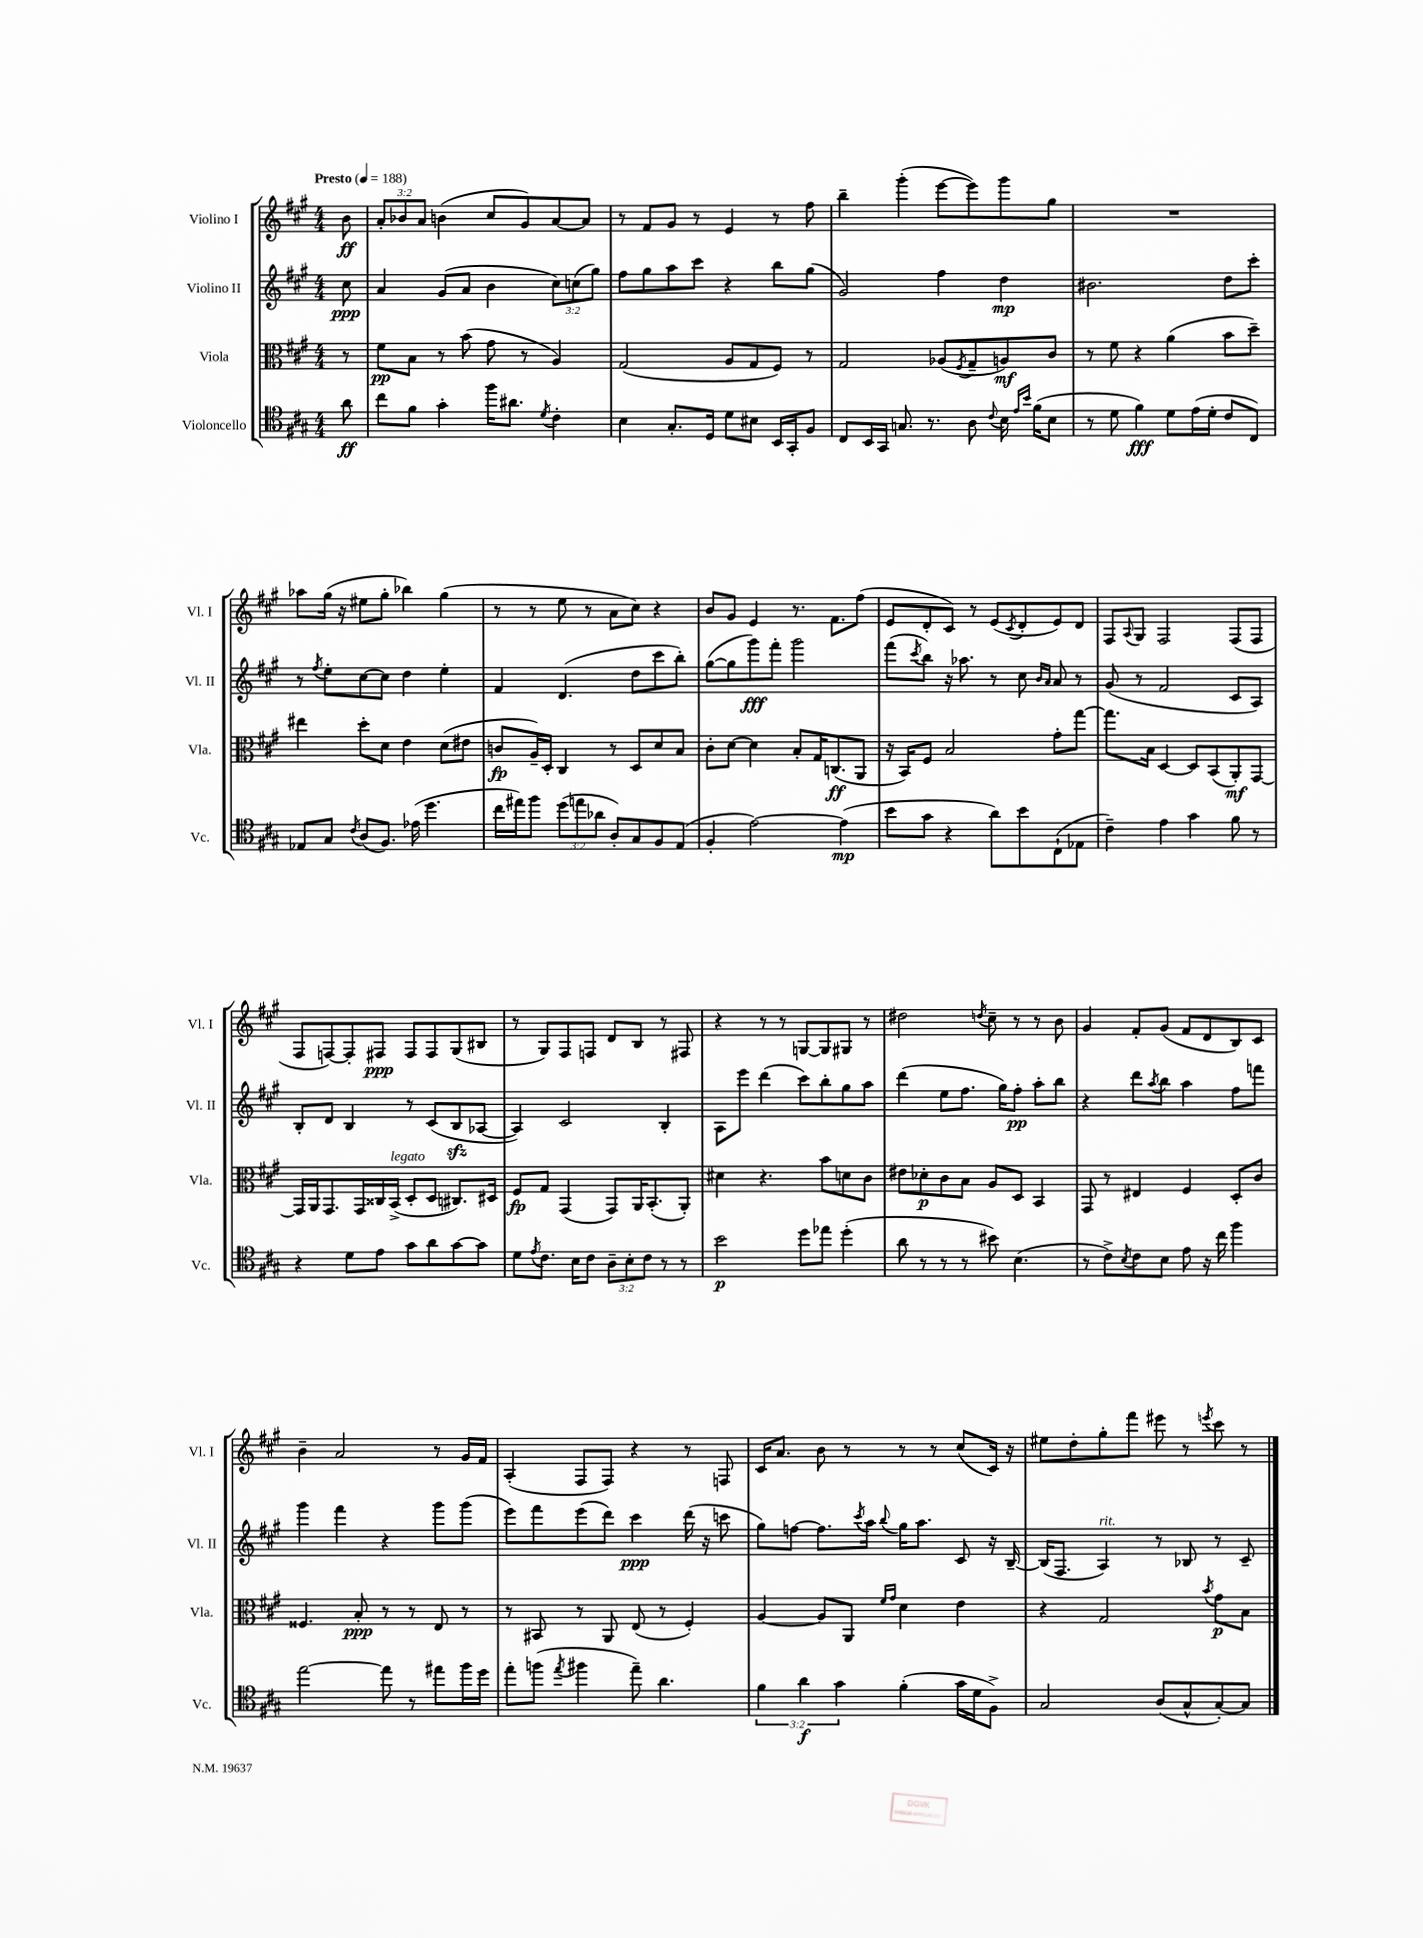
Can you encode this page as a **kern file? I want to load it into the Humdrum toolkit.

**kern	**kern	**kern	**kern
*staff4	*staff3	*staff2	*staff1
*clefC4	*clefC3	*clefG2	*clefG2
*k[f#c#g#]	*k[f#c#g#]	*k[f#c#g#]	*k[f#c#g#]
*M4/4	*M4/4	*M4/4	*M4/4
*MM188	*MM188	*MM188	*MM188
8a\	8r	8cc#\	8b\
=	=	=	=
8cc#\L	8f#\L	4a/	12a'/L
.	.	.	12b-/
8f#\J	8B\J	.	.
.	.	.	12a/J
4g#'\	8r	(8g#/L	(4b\
.	(8b\	8a/J	.
16ff#\LK	8g#\	4b\	8cc#/L
8.a#\J	.	.	.
.	8r	.	8g#/)
8qd/	.	.	.
4c#'\	4A/)	12cc#\L)	[8a/
.	.	(12cc\	.
.	.	.	8a/]J
.	.	12gg#\J)	.
=	=	=	=
4B\	(2G#/	8ff#\L	8r
.	.	8gg#\	8f#/L
8.G#'/L	.	8aa\	8g#/J
.	.	8ccc#\J	8r
16D/Jk	.	.	.
8d\L	8A/L	4r	4e/
8B#\J	8G#/	.	.
16BB/LL	8F#/J)	8bb\L	8r
16GG#'/J	.	.	.
8F#/J	8r	(8gg#\J	8ff#\
=	=	=	=
8C#/L	2G#/	2g#/)	4bb~\
16BB/L	.	.	.
16GG#/JJ	.	.	.
8.G/	.	.	(4ggg#'\
8.r	.	.	.
.	(8A-/L	4ff#\	[8eee\L
.	8qF#/	.	.
8A\	8G#~/	.	8eee\])
8qqc#/	.	.	.
16B\	8A/)	4dd\	8ggg#\
16qqe/LL	.	.	.
16qqb/JJ	.	.	.
(16f#\LK	.	.	.
8B\J	8c#/J	.	8gg#\J
=	=	=	=
8r	8r	2.b#\	1r
8d\	8f#\	.	.
4f#\)	4r	.	.
8d\L	(4a\	.	.
(16e\L	.	.	.
16d'\JJ	.	.	.
8c#/L	8b\L	8dd\L	.
8C#/J)	8dd~\J)	8ccc#'\J	.
=	=	=	=
8E-/L	4ee#\	8r	8aa-\L
.	.	8qff#/	.
8G#/J	.	8ee'\L	(16gg#\Jk
.	.	.	16r
8qc#/	.	.	.
(8A/L	8dd'\L	[8cc#\	8ee#\L
8.F#/J)	8d\J	8cc#\]J	8gg#'\J
.	4e\	4dd\	4bb-\)
(16e-\	.	.	.
4.dd\	.	.	.
.	(8d\L	4ee'\	(4gg#\
.	8e#\J	.	.
=	=	=	=
16cc#\LL	8c/L	4f#/	8r
16ee#\J)	.	.	.
8ff#\J	16A~/L)	.	8r
.	16D'/JJ	.	.
(12dd\L	4C#/	(4.d/	8ee\
12ee\	.	.	.
.	.	.	8r
12a-\J	.	.	.
8A'/L)	8r	.	8a\L
8G#/	8D/L	8dd\L	8cc#\J)
8F#/	8d/	8ccc#\	4r
(8E/J	8B/J	8bb'\J)	.
=	=	=	=
4F#'/	8c#'\L	([8gg#\L	8b/L
.	[8d\J	8gg#\]	8g#/J
[2e\)	4d\]	8ggg#\)	4e/
.	.	8fff#'\J	.
.	8B'/L	2ggg#\	8.r
.	16G#/K	.	.
.	(8.C/	.	8.f#\L
(4e\]	.	.	.
.	8AA/J	.	(8ff#\J
=	=	=	=
8b\L	16r	(8fff#\L	8e/L
.	16BB/LK)	.	.
.	.	8qccc#/	.
8g#\J	8F#/J	8bb\J)	8d'/
4r	2B/	16r	8c#/J)
.	.	8.aa-\	.
.	.	.	8r
8a\L)	.	8r	(8e/L
.	.	.	8qc#/
8b\	.	8cc#\	8d'/
.	.	16qqb/LL	.
.	.	16qqa/JJ	.
(8C#`\	8g#'\L	8a/	8e/)
8E-\J	[8gg#\J	8r	8d/J
=	=	=	=
4c#~\)	8.gg#\]L	(8g#/	8F#/L
.	.	.	8qqA/
.	.	8r	8G#/J
.	16B\Jk	.	.
4e\	[4D/	2f#/	2F#/
4g#\	8D/]L	.	.
.	(8BB/	.	.
8f#\	8AA'/)	8c#/L	(8F#/L
8r	[8GG#/J	8A/J)	8F#/J
=	=	=	=
4r	16GG#/]LL	8B'/L	8F#/L
.	16AA/J	.	.
.	8.GG#/	8d/J	[8F/)
8d\L	.	4B/	8F'/]
.	16GG#/L	.	.
8e\J	16C##/	.	8F#/J
.	(16BB^/JJ	.	.
8g#\L	8D'/L	8r	8F#/L
8a\	8D/J	(8c#/L	8F#/
[8g#\	8.C#/L)	8B/	(8G#/
8g#\]J	.	[8A-/J	8B#/J
.	16D#/Jk	.	.
=	=	=	=
8d\L	8F#/L	4A-/])	8r
8qe/	.	.	.
8.c#\J	8G#/J	.	8G#/L)
.	(4GG#/	2c#/	8F#/
16B\LK	.	.	.
8c#\J	.	.	8F/J
12A~\L	8GG#/L)	.	8d/L
12B'\	.	.	.
.	16AA/K	.	8B/J
12c#\J	.	.	.
.	(8.BB'/	.	.
8r	.	4B'/	8r
8r	8AA'/J)	.	8F#/
=	=	=	=
2b\	4d#\	8A\L	4r
.	.	8eee\J	.
.	4.r	(4ddd\	8r
.	.	.	8r
8dd\L	.	8ccc#\L)	[8G/L
8ee-\J	8b\L	8bb'\	8G/]
(4dd'\	8d\	8gg#\	8G#/J
.	8c#\J	8aa\J	8r
=	=	=	=
8a\	8e#\L	(4ddd\	2dd#\
8r	8d-'\	.	.
8r	8c#\	8ee\L	.
8r	8B\J	8.ff#\J	.
.	.	.	8qdd/
8b#\)	8A/L	.	8cc#~\
.	.	16gg#\LK)	.
(4.B\	8D/J	8ff#'\J	8r
.	4BB/	8aa'\L	8r
.	.	8bb\J	8b\
=	=	=	=
8r	8GG#/	4r	4g#/
8c#^\L)	8r	.	.
8qB/	.	.	.
8c#\	4E#/	8ddd\L	8f#'/L
.	.	8qaa/	.
8B\J	.	8bb\J	(8g#/J
8e\	4F#/	4aa\	8f#/L
16r	.	.	8d/
16cc#\	.	.	.
4ff#\	8D'/L	8ff#\L	8B/)
.	8c#/J	8fff\J	8c#/J
=	=	=	=
[2ee\	4.F##/	4ggg#\	4b~\
.	.	4fff#\	2a/
.	8B'/	.	.
8ee\]	8r	4r	.
8r	8r	.	.
8ee#\L	8E/	8ggg#\L	8r
16ff#\L	8r	(8ggg#\J	16g#/LL
16dd\JJ	.	.	16f#/JJ
=	=	=	=
8ee'\L	8r	8eee\L)	(4A'/
(8ff\J	8BB#/	8fff#\	.
8qee/	.	.	.
4ff#\	8r	(8eee\	8F#/L
.	8AA/	8ddd\J)	8F#/J)
8ee~\)	(8E/	4ccc#\	4r
4.a\	8r	.	.
.	4F#'/)	(16ddd\	8r
.	.	16r	.
.	.	8ccc\	8F/
=	=	=	=
6f#\	[4A/	8gg#\L)	16c#/LK
.	.	.	8.a/J
.	.	[8ff\J	.
6a\	.	.	.
.	8A/]L	8.ff\]L	8b\
6g#\	.	.	.
.	8AA/J	.	8r
.	.	8qccc#/	.
.	.	16aa\Jk	.
.	16qqf#/LL	.	.
.	16qqg#/JJ	8qqbb/	.
(4f#'\	4d\	16gg#\LK	8r
.	.	8.aa\J	.
.	.	.	8r
16g#\LL	4e\	8c#/	(8cc#/L
16d\J	.	.	.
8F#^\J)	.	16r	16c#/Jk)
.	.	[16B~/	16r
=	=	=	=
2G#/	4r	(16B/]LK	8ee#\L
.	.	8.F#/J	.
.	.	.	8dd'\
.	2G#/	4A/)	8gg#'\
.	.	.	8fff#\J
(8A/L	.	8r	8eee#\
8G#^^/	.	8B-/	8r
.	8qb/	.	8qeee/
[8G#'/)	8g#\L	8r	8ccc#\
8G#/]J	8B\J	8c#~/	8r
==	==	==	==
*-	*-	*-	*-
